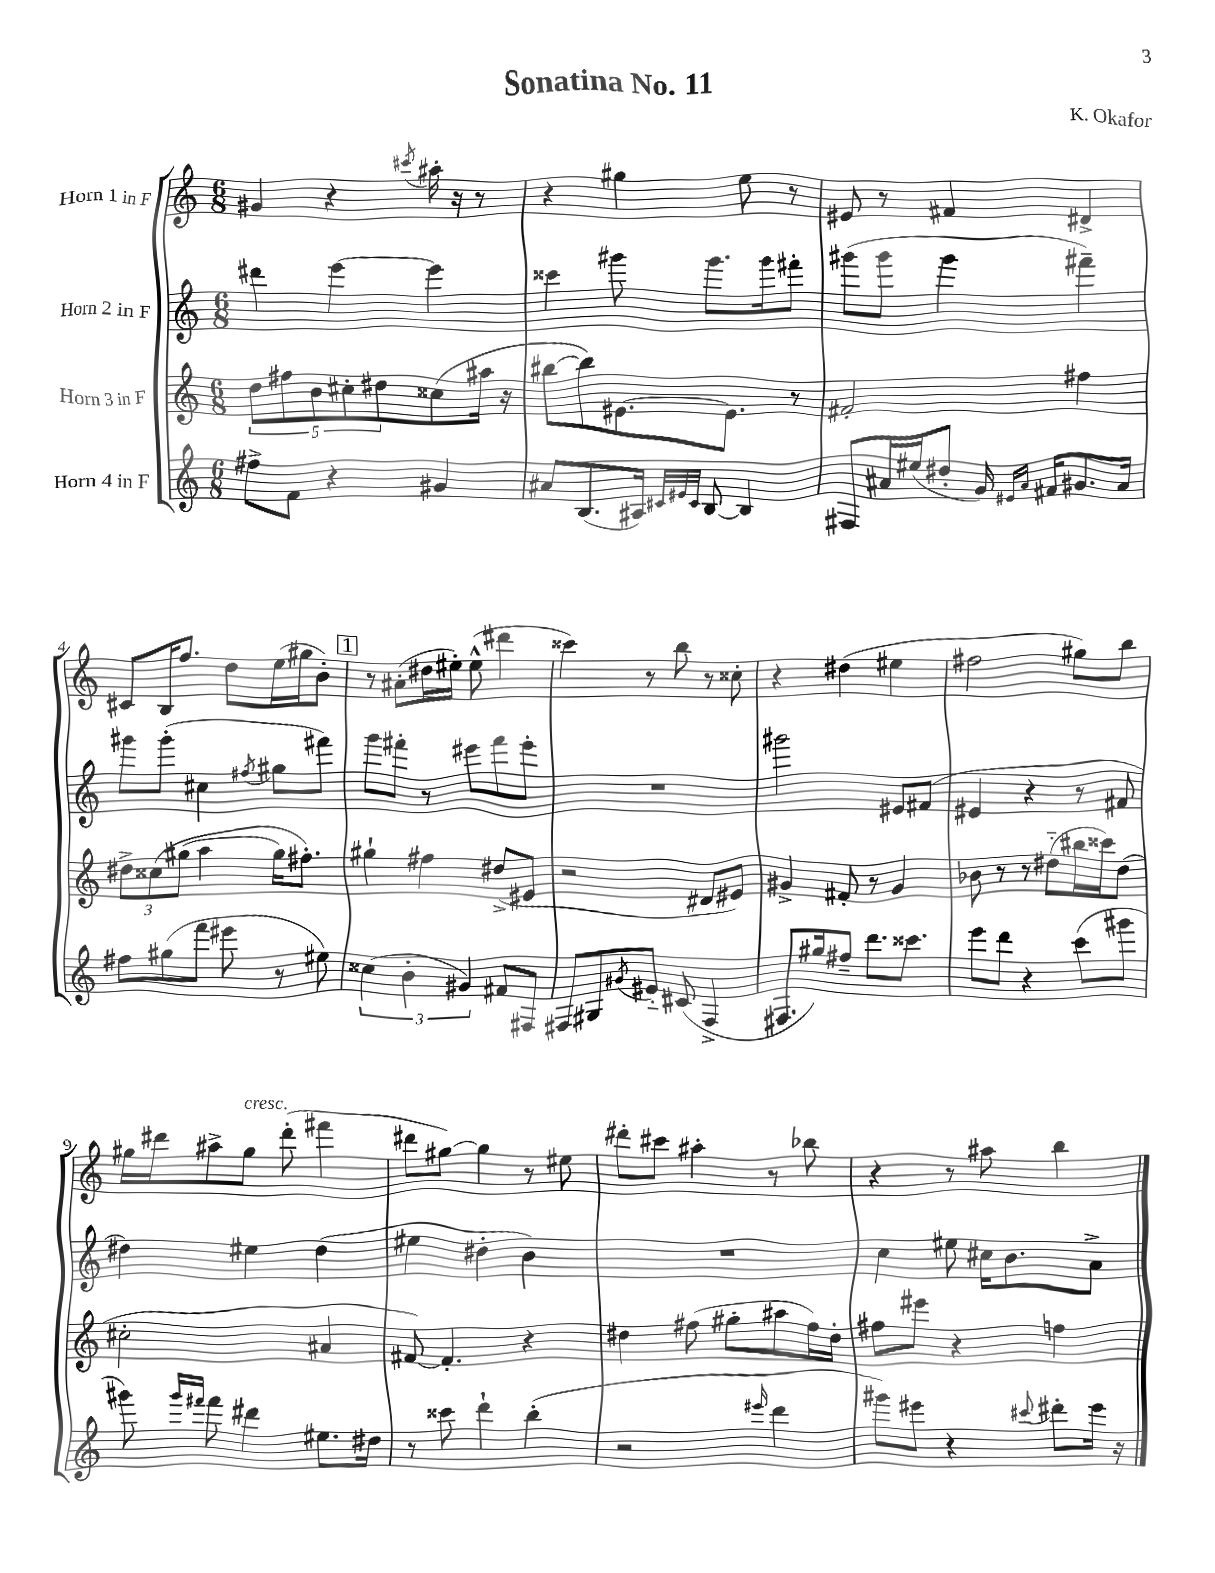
\header { title = "Sonatina No. 11" composer = "K. Okafor" }
<<
\new StaffGroup <<
\new Staff = "s0" \with { instrumentName = "Horn 1 in F" } {
    \clef treble \key c \major \numericTimeSignature \time 6/8
    gis'4 r4 \acciaccatura { cis'''8 } ais''16-. r16 r8 |
    r4 gis''4 e''8 r8 |
    eis'8 r8 fis'4 dis'4-> |
    cis'8 b16 f''8. d''8 e''16( gis''16 b'8-.) |
    \mark \markup { \box "1" } r8 ais'8-.( dis''16 eis''16-.) eis''8-^( dis'''4 |
    cisis'''4) r8 b''8 r8 cisis''8-. |
    r4 dis''4( eis''4 |
    fis''2 gis''8) b''8 |
    gis''16 dis'''16 ais''8-> gis''8^\markup { \italic "cresc." } dis'''8-.( fis'''4 |
    dis'''8 gis''8~) gis''4 r8 eis''8 |
    dis'''8-. cis'''8 ais''4-. r8 bes''8 |
    r4 r8 ais''8 b''4 \bar "|." |
}
\new Staff = "s1" \with { instrumentName = "Horn 2 in F" } {
    \clef treble \key c \major \numericTimeSignature \time 6/8
    dis'''4 e'''4~ e'''4 |
    cisis'''4 gis'''8 gis'''8. gis'''16 fis'''8-. |
    gis'''8( gis'''8 gis'''4 fis'''4--) |
    gis'''8 gis'''8-.( cis''4 \acciaccatura { fis''8 } gis''8 fis'''8) |
    \mark \markup { \box "1" } g'''8 fis'''8-. r8 eis'''8 fis'''8 eis'''8-. |
    R2. |
    gis'''2 eis'8 fis'8( |
    eis'4 r4 r8 fis'8 |
    dis''4) eis''4 dis''4( |
    eis''4 dis''4-. b'4) |
    R2. |
    c''4 eis''8 cis''16 b'8. a'8-> \bar "|." |
}
\new Staff = "s2" \with { instrumentName = "Horn 3 in F" } {
    \clef treble \key c \major \numericTimeSignature \time 6/8
    \tuplet 5/4 { d''8 fis''8 b'8 cis''8-. dis''8 } cisis''8( ais''16 r16 |
    bis''8~ bis''8) eis'8.~ eis'8. r8 |
    fis'2-. fis''4 |
    \tuplet 3/2 { dis''8-> cisis''8\( gis''8( } a''4 gis''16) fis''8.-.\) |
    \mark \markup { \box "1" } gis''4-! fis''4 dis''8->( eis'8 |
    r2 dis'8 eis'8) |
    gis'4-> fis'8-. r8 gis'4 |
    bes'8 r8 r8 dis''8-_( bis''16 cisis'''16) dis''8( |
    cis''2-. ais'4 |
    fis'8~) fis'4.-. r4 |
    dis''4 fis''8( gis''8-. ais''8 fis''16) dis''16-. |
    fis''8 eis'''8 r4 f''4 \bar "|." |
}
\new Staff = "s3" \with { instrumentName = "Horn 4 in F" } {
    \clef treble \key c \major \numericTimeSignature \time 6/8
    fis''8-> f'8 r4 gis'4 |
    ais'8 b8.( ais16) \grace { cis'32 eis'32 cis'32 } b8~ b4 |
    fis8 ais'16 eis''16( dis''8-. g'16) \grace { eis'16 ais'16 } fis'16 gis'8. ais'16 |
    fis''8 gis''8( f'''8 eis'''8 r8 eis''8) |
    \mark \markup { \box "1" } \tuplet 3/2 { cisis''4( b'4-. gis'4) } fis'8 fis8 |
    fis8 gis8 \acciaccatura { gis'8 } eis'8-_ cis'8( fis4-> |
    fis8. gis''16) fis''8-- d'''8. cisis'''8. |
    e'''8 d'''8 r4 c'''8( gis'''8 |
    gis'''8) \grace { gis'''16 fis'''16 } fis'''8 dis'''4 eis''8. dis''16 |
    r8 cisis'''8 d'''4-! b''4-.( |
    r2 \grace { eis'''16 } d'''4 |
    gis'''8) eis'''8 r4 \appoggiatura { cis'''8 } dis'''8-. eis'''16 r16 \bar "|." |
}
>>
>>
